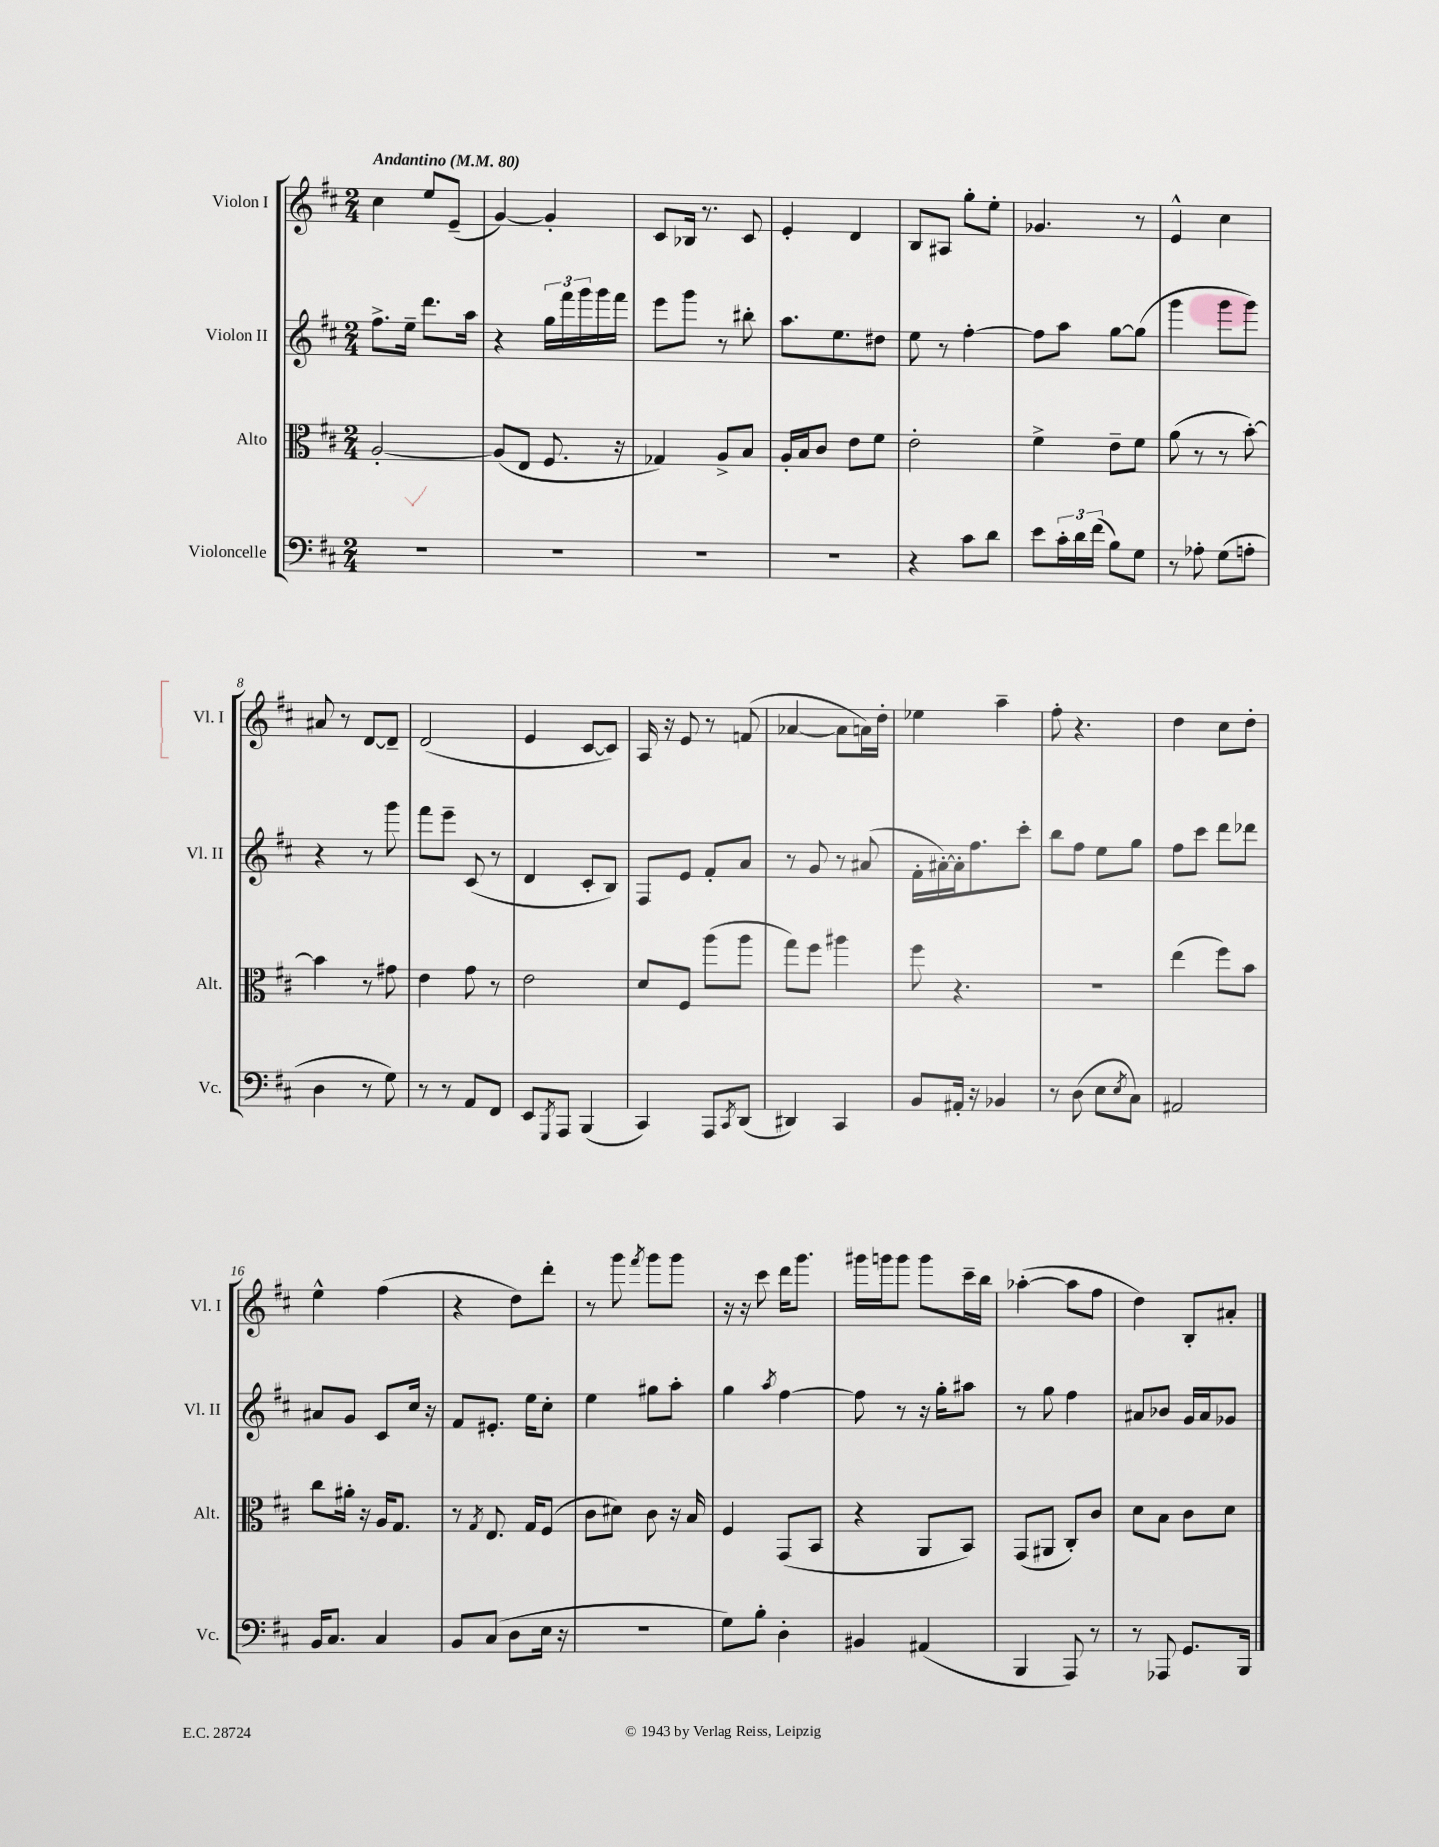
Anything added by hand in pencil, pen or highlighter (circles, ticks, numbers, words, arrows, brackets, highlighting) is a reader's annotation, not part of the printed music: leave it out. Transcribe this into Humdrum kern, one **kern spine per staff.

**kern	**kern	**kern	**kern
*part4	*part3	*part2	*part1
*staff4	*staff3	*staff2	*staff1
*I"Violoncelle	*I"Alto	*I"Violon II	*I"Violon I
*I'Vc.	*I'Alt.	*I'Vl. II	*I'Vl. I
*clefF4	*clefC3	*clefG2	*clefG2
*k[f#c#]	*k[f#c#]	*k[f#c#]	*k[f#c#]
*M2/4	*M2/4	*M2/4	*M2/4
*MM80	*MM80	*MM80	*MM80
=1	=1	=1	=1
!	!	!	!LO:TX:a:B:t=Andantino
2r	[2A'/	8.ff#^\L	4cc#\
.	.	16ee~\Jk	.
.	.	8.ddd\L	8ee/L
.	.	.	(8e~/J
.	.	16aa\Jk	.
=2	=2	=2	=2
2r	(8A/L]	4r	[4g/)
.	8E/J	.	.
.	8.F#/	24gg\LL	4g'/]
.	.	24fff#\	.
.	.	24ggg\	.
.	.	16ggg\	.
.	16r	16fff#\JJ	.
=3	=3	=3	=3
2r	4G-X/)	8eee\L	8c#/L
.	.	8ggg\J	16B-X/Jk
.	.	.	8.r
.	8A^/L	8r	.
.	8B/J	8bb#X'\	8c#/
=4	=4	=4	=4
2r	16A'/LL	8.aa\L	4e'/
.	16B/J	.	.
.	8c#/J	.	.
.	.	8.ee\	.
.	8e\L	.	4d/
.	8f#\J	8dd#X\J	.
=5	=5	=5	=5
4r	2e'\	8ee\	8B/L
.	.	8r	8A#X/J
8c#\L	.	[4ff#'\	8gg'\L
8d\J	.	.	8ee'\J
=6	=6	=6	=6
8e\L	4f#^\	8ff#\L]	4.g-X/
24c#'\L	.	8aa\J	.
24d\	.	.	.
(24f#\JJ	.	.	.
8B\L)	8e~\L	[8gg\L	.
8G\J	8f#\J	(8gg\J]	8r
=7	=7	=7	=7
8r	(8a\	4ggg\	4e^^/
8A-X'\	8r	.	.
(8G\L	8r	8ggg\L	4cc#\
8An'\J	[8b'\)	8ggg\J)	.
!!LO:LB:g=z
=8	=8	=8	=8
4D\	4b\]	4r	8a#X/
.	.	.	8r
8r	8r	8r	[8d/L
8G\)	8g#X\	8ggg\	8d~/J]
=9	=9	=9	=9
8r	4e\	8fff#\L	(2d/
8r	.	8eee~\J	.
8AA/L	8g\	(8c#/	.
8FF#/J	8r	8r	.
=10	=10	=10	=10
8EE/L	2e\	4d/	4e/
8qGGG/	.	.	.
8AAA/J	.	.	.
(4BBB/	.	8c#'/L	[8c#/L
.	.	8B/J)	8c#/J])
=11	=11	=11	=11
4CC#/)	8d/L	8F#/L	16A/
.	.	.	16r
.	8F#/J	8e/J	8e/
8AAA/L	(8aa\L	8f#'/L	8r
8qCC#/	.	.	.
(8DD/J	8aa\J	8a/J	(8fn/
=12	=12	=12	=12
4DD#X/)	8gg\L)	8r	[4a-X/
.	8ff#\J	8g/	.
4CC#/	4aa#X\	8r	8a-\L]
.	.	(8a#X/	16an\L)
.	.	.	16dd'\JJ
=13	=13	=13	=13
8BB/L	8ff#\	16f#'\LL	4ee-X\
.	.	[16a#X'\)	.
16AA#X'/Jk	4.r	16a#'\J]	.
16r	.	8.ff#\	.
4BB-X/	.	.	4aa~\
.	.	8ccc#'\J	.
=14	=14	=14	=14
8r	2r	8bb\L	8ff#'\
(8D\	.	8ff#\J	4.r
8E\L	.	8ee\L	.
8qE/	.	.	.
8C#\J)	.	8gg\J	.
=15	=15	=15	=15
2AA#X/	(4ee\	8ff#\L	4dd\
.	.	8ccc#\J	.
.	8ff#\L)	8ddd\L	8cc#\L
.	8b\J	8ddd-X\J	8dd'\J
!!LO:LB:g=z
=16	=16	=16	=16
16BB/KL	8cc#\L	8a#X/L	4ee^^\
8.C#/J	.	.	.
.	16a#X'\Jk	8g/J	.
.	16r	.	.
4C#/	16A/KL	8c#/L	(4ff#\
.	8.G/J	.	.
.	.	16cc#/Jk	.
.	.	16r	.
=17	=17	=17	=17
8BB/L	8r	8f#/L	4r
.	8qG/	.	.
(8C#/J	8.E/	8.e#X'/J	.
8D\L	.	.	8dd\L)
.	16G/KL	16ee\KL	.
16E\Jk	(8F#/J	8cc#'\J	8ddd'\J
16r	.	.	.
=18	=18	=18	=18
2r	8c#\L	4ee\	8r
.	8d#X\J)	.	8ggg\
.	.	.	8qfff#/
.	8c#\	8gg#X\L	8ggg\L
.	16r	8aa'\J	8ggg\J
.	16B/	.	.
=19	=19	=19	=19
8G\L)	4F#/	4gg\	16r
.	.	.	16r
8B'\J	.	.	8ccc#\
.	.	8qaa/	.
4D'\	(8GG/L	[4ff#\	16ddd\KL
.	.	.	8.ggg\J
.	8BB/J	.	.
=20	=20	=20	=20
4BB#X/	4r	8ff#\]	16ggg#X\LL
.	.	.	16gggn\J
.	.	8r	8ggg\J
(4AA#X/	8AA/L	16r	8ggg\L
.	.	16gg'\KL	.
.	8BB/J)	8aa#X\J	16ccc#~\L
.	.	.	16bb\JJ
=21	=21	=21	=21
4BBB/	(8GG/L	8r	([4aa-X'\
.	8AA#X/J	8gg\	.
8AAA/)	8C#'/L)	4ff#\	8aa-\L]
8r	8c#/J	.	8ff#\J
=22	=22	=22	=22
8r	8d\L	8a#X/L	4dd\)
8AAA-X/	8B\J	8b-X/J	.
8.GG/L	8c#\L	16g/LL	8B'/L
.	.	16a#/J	.
.	8d\J	8g-X/J	8a#X'/J
16BBB/Jk	.	.	.
==	==	==	==
*-	*-	*-	*-
